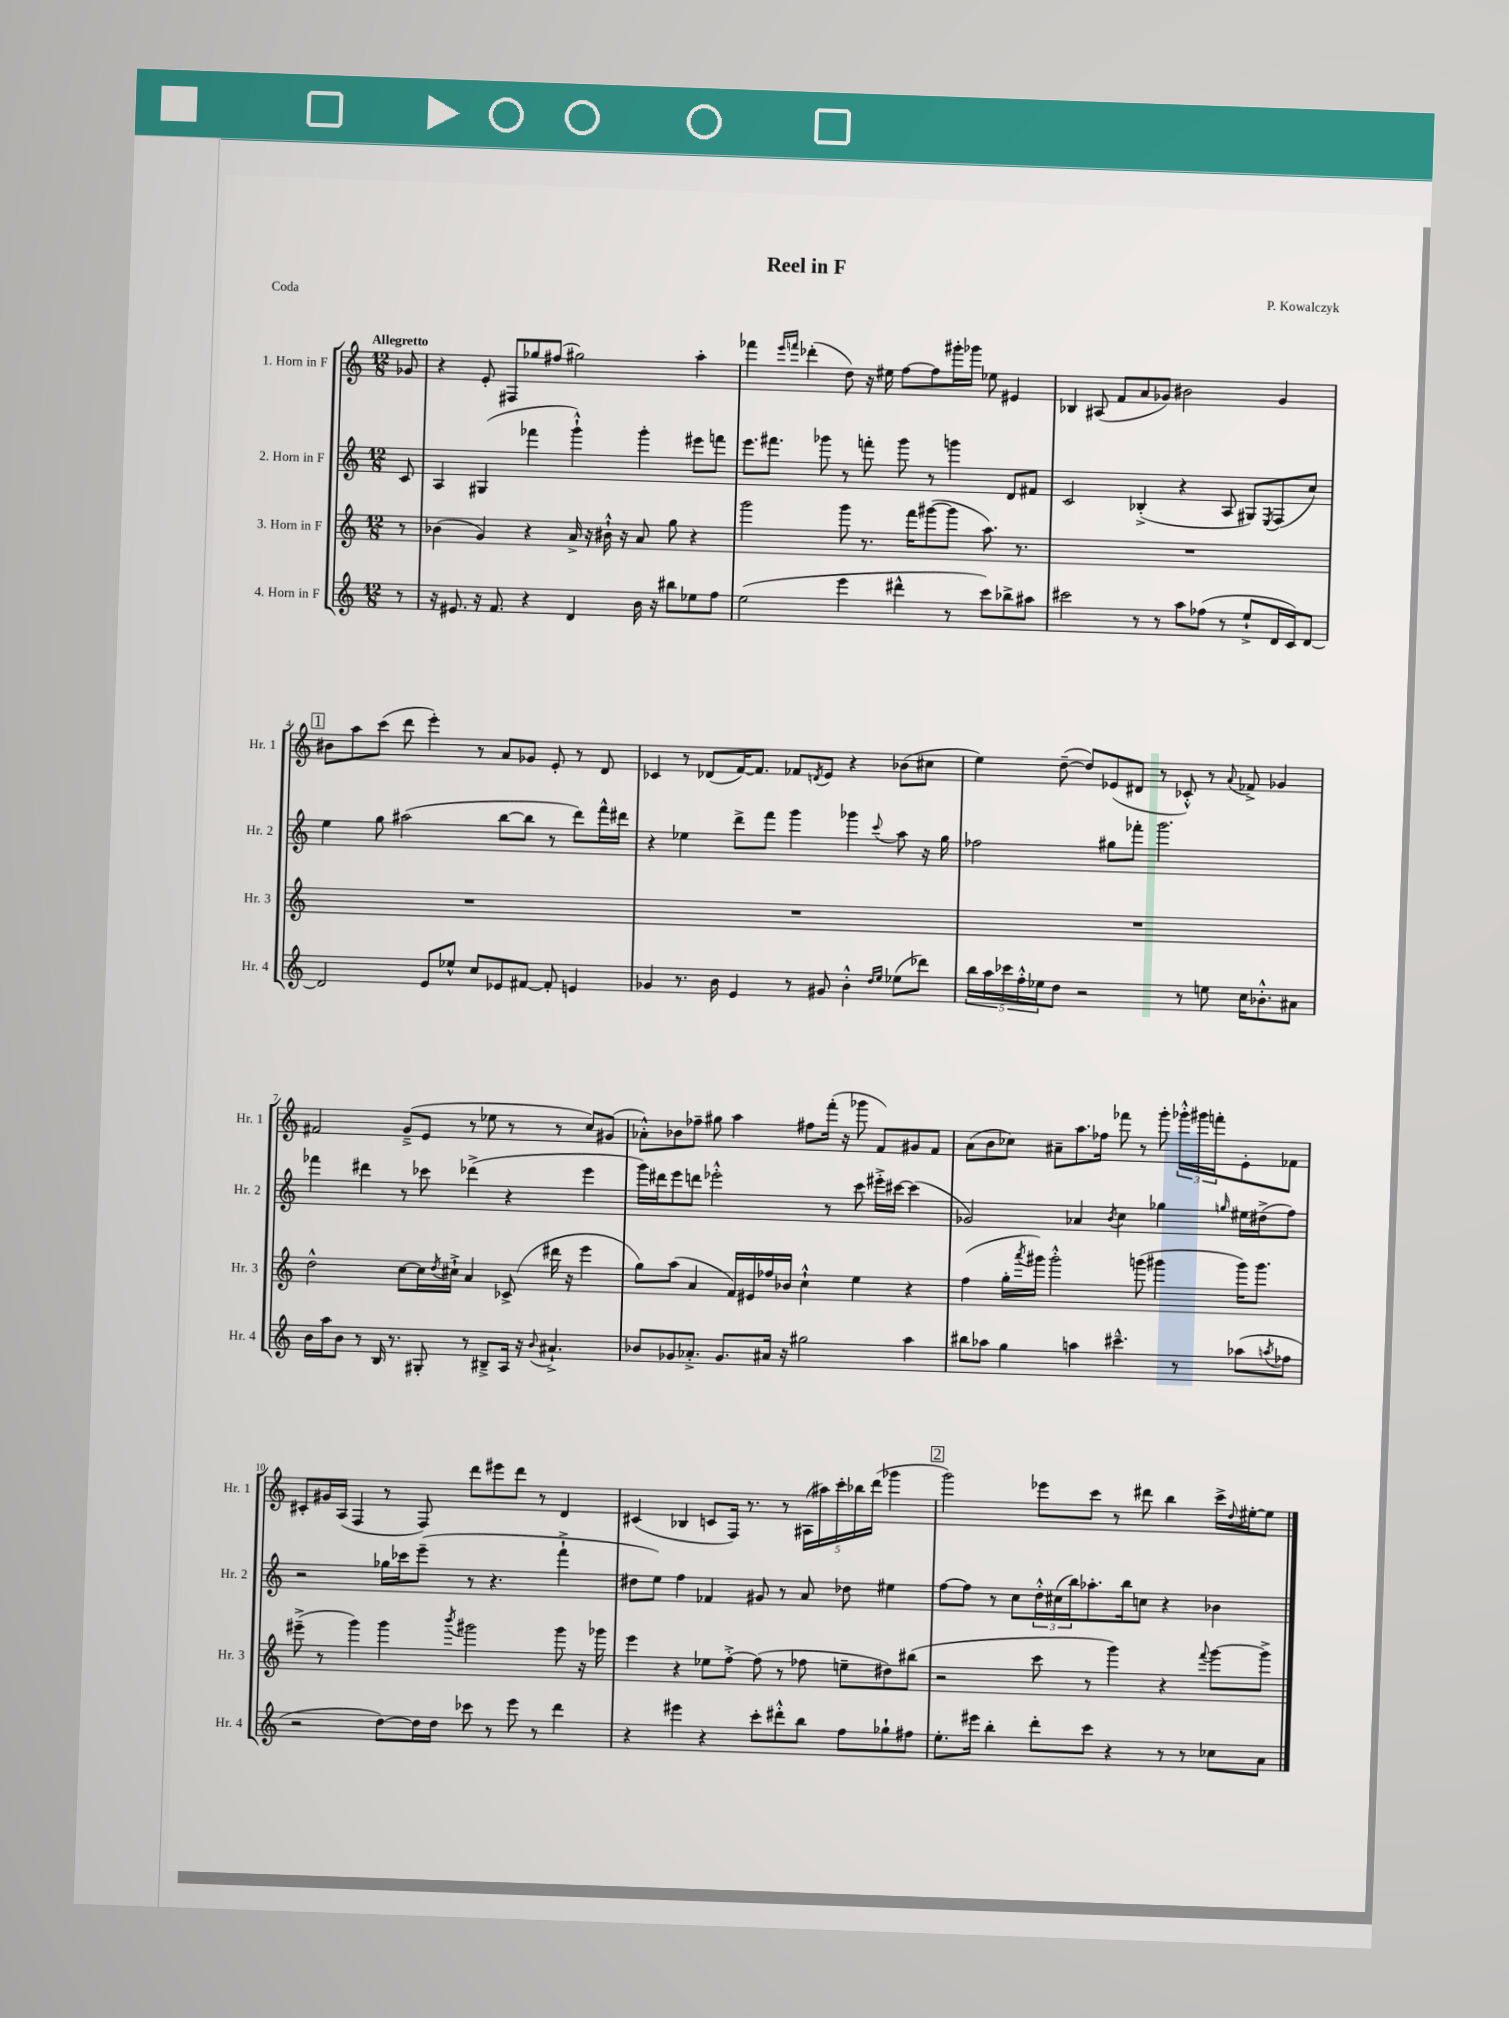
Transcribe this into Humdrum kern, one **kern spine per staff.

**kern	**kern	**kern	**kern
*staff4	*staff3	*staff2	*staff1
*clefG2	*clefG2	*clefG2	*clefG2
*k[]	*k[]	*k[]	*k[]
*M12/8	*M12/8	*M12/8	*M12/8
8r	8r	8c	8g-
=	=	=	=
16r	(4b-	4A	4r
8.e#	.	.	.
16r	4g)	(4G#	8e'
8.f	.	.	.
.	.	.	8F#
4r	4r	4fff-	8gg-
.	.	.	(8ff#
4d	16a^	4ggg`^^)	2gg#)
.	16r	.	.
.	16b#`^^	.	.
.	16r	.	.
16b	8a	4ggg'	.
16r	.	.	.
8bb#	8gg	.	.
8ee-	4r	8eee#	4aa'
8ff	.	8fff	.
=	=	=	=
(2ee	2ggg	8.eee	4fff-
.	.	8.fff#	.
.	.	.	16qqeee
.	.	.	16qqfff
.	.	.	(4ddd-'
.	.	8ggg-	.
4eee	8ggg	8r	8dd)
.	8.r	8fff'	16r
.	.	.	16ee#
4ddd#^^	.	8ggg-	[8ff
.	16fff	.	.
.	([8ggg#	8r	8ff]
8r	8ggg#]	4ggg	16ggg#'
.	.	.	16ggg-
8ccc)	8.aa)	.	8ee-
8bb-^	.	8d	4e#
.	8.r	.	.
8aa#	.	8f#	.
=	=	=	=
2ccc#	1.r	2c	4B-
.	.	.	(8A#
.	.	.	8f
8r	.	(4B-'^	8a
8r	.	.	8g-)
8aa	.	4r	2b#
(8ff-	.	.	.
8r	.	8A	.
8ee`^	.	8G#)	.
.	.	8qE	.
16d	.	(8F	4g-
16c)	.	.	.
[8d	.	8cc)	.
=	=	=	=
2d]	1.r	4ee	8b#
.	.	.	8aa
.	.	8gg	(8ccc
.	.	(2aa#	8ddd
8e	.	.	4eee')
8ee-^^	.	.	.
8cc	.	.	8r
8e-	.	[8bb	8a
[8f#	.	8bb]	8g-
8f#']	.	8r	8e'
4e	.	8ddd)	8r
.	.	16fff^^	8d
.	.	16ddd#	.
=	=	=	=
4g-	1.r	4r	4c-
8.r	.	4ee-	8r
.	.	.	(8d-
16b	.	.	.
4e	.	8ddd^	[16f)
.	.	.	8.f]
.	.	8fff	.
8r	.	4ggg	8f-
.	.	.	8qd
8g#	.	.	8e
4b'^^	.	4ggg-	4r
16qqdd	.	.	.
16qqee	.	8qqccc	.
(8ee-	.	8aa	(8b-
8ddd-)	.	16r	8cc#
.	.	16gg	.
=	=	=	=
20bb	1.r	2ff-	4ee)
20aa	.	.	.
20ccc-	.	.	.
20ff'^^	.	.	.
20ee-	.	.	.
8dd	.	.	([8dd~
2r	.	.	8dd])
.	.	8gg#	(8e-
.	.	8fff-'	8d#
.	.	2.ggg	8r
8r	.	.	8c-'^^)
8ee	.	.	8r
.	.	.	8qqa
16cc	.	.	8f-^
8.b-'^^	.	.	.
.	.	.	4g-
8a#	.	.	.
=	=	=	=
16b	2dd^^	4fff-	2f#
16aa	.	.	.
8b	.	.	.
8r	.	4ddd#	.
16B	.	.	.
8.r	.	.	.
.	[8cc	8r	(8g~^
8G#'	16cc]	8ccc-	8e
.	8qdd	.	.
.	16cc#`^	.	.
8r	4a	(4ddd-^	8r
8B#~^	.	.	8ee-
16A	(8c-^	4r	8r
16r	.	.	.
8qqb	.	.	.
4.a#`^	16ddd#	.	8r
.	16r	.	.
.	4eee	4eee	8cc)
.	.	.	(8g#
=	=	=	=
8b-	8gg)	16ggg)	8a-'^^)
.	.	16ddd#	.
8g-	(8aa	8eee	8b-
8.a-'^	4a	8ddd	8ff-~
.	.	2eee-'^^	8gg#
8.g-	.	.	.
.	16f)	.	4aa
.	16e#	.	.
16a#	16ff-	.	.
16r	16b-	.	.
2gg#	4cc`^^	.	8ff#
.	.	8r	(16fff'
.	.	.	16r
.	4ee	8ccc	8ggg-
.	.	16eee#'^	8f)
.	.	[16ccc#	.
4aa	4r	(4ccc#]	8g#
.	.	.	8f
=	=	=	=
8bb#	(4ff	2g-)	(8a
8aa-	.	.	8b
4gg	16gg'	.	8cc-)
.	8qaaa	.	.
.	16ggg#)	.	.
.	2ggg#'^^	.	8a#~
4aa	.	4a-	8.aa
.	.	.	16ff-
.	.	8qb	.
4.ccc#~^^	.	4cc	8fff-
.	(8ggg	.	8r
.	4ggg#	4gg-	8ggg'
8r	.	.	24ggg-'^^
.	.	.	24ggg#
.	.	.	24fff'
.	.	16qqgg	.
(8aa-	16ggg#)	16ee#	8e'
.	8.ggg#	(16dd#^	.
8qaa	.	.	.
8ff-	.	8ff)	8f-
=	=	=	=
2r	(8eee#~^	2r	8c#'
.	8r	.	16g#
.	.	.	(16A
.	4ggg)	.	4F
[8dd)	4ggg	16gg-	8r
.	.	16ccc-	.
16dd]	.	(8eee~	8F)
16dd	.	.	.
.	8qbbb	.	.
8ccc-	2ggg#	8r	8ddd
8r	.	4.r	8eee#
8eee	.	.	8ddd
8r	.	.	8r
4ddd	8ggg#	4fff`^	4d
.	16r	.	.
.	16ggg-	.	.
=	=	=	=
4r	4eee	8dd#	(4c#
.	.	8ee)	.
4eee#	4r	4ff	4B-
4r	8ee-	4f-	8c
.	[8ff'^	.	16F)
.	.	.	8.r
8ccc'	(8ff]	8g#	.
8ddd#'^^	8r	8r	8r
8bb	8ff-	8a	(20A#
.	.	.	20aa#)
.	.	.	20ccc'
8ff	8ee~	8dd-	.
.	.	.	20bb-
.	.	.	(20ddd
8gg-`	8dd#)	4ee#	4ggg-
8ff#	(8bb#	.	.
=	=	=	=
8.ee'	2r	[8ff	2ggg)
.	.	8ff]	.
16eee#	.	.	.
4bb'	.	8r	.
.	.	8cc	.
8ddd'	8ccc	24dd'^^	8eee-
.	.	(24cc#	.
.	.	24bb)	.
8ccc	8r	8.aa-'	8ccc
4r	4ggg)	.	8r
.	.	16bb	.
.	.	8cc	8ddd#
8r	4r	4r	4bb
8r	.	.	.
.	8qqfff	.	.
8cc-	[8ggg	4b-	16ccc^
.	.	.	8qqdd
.	.	.	[16ee#'
8a	8ggg^]	.	8ee#]
==	==	==	==
*-	*-	*-	*-
